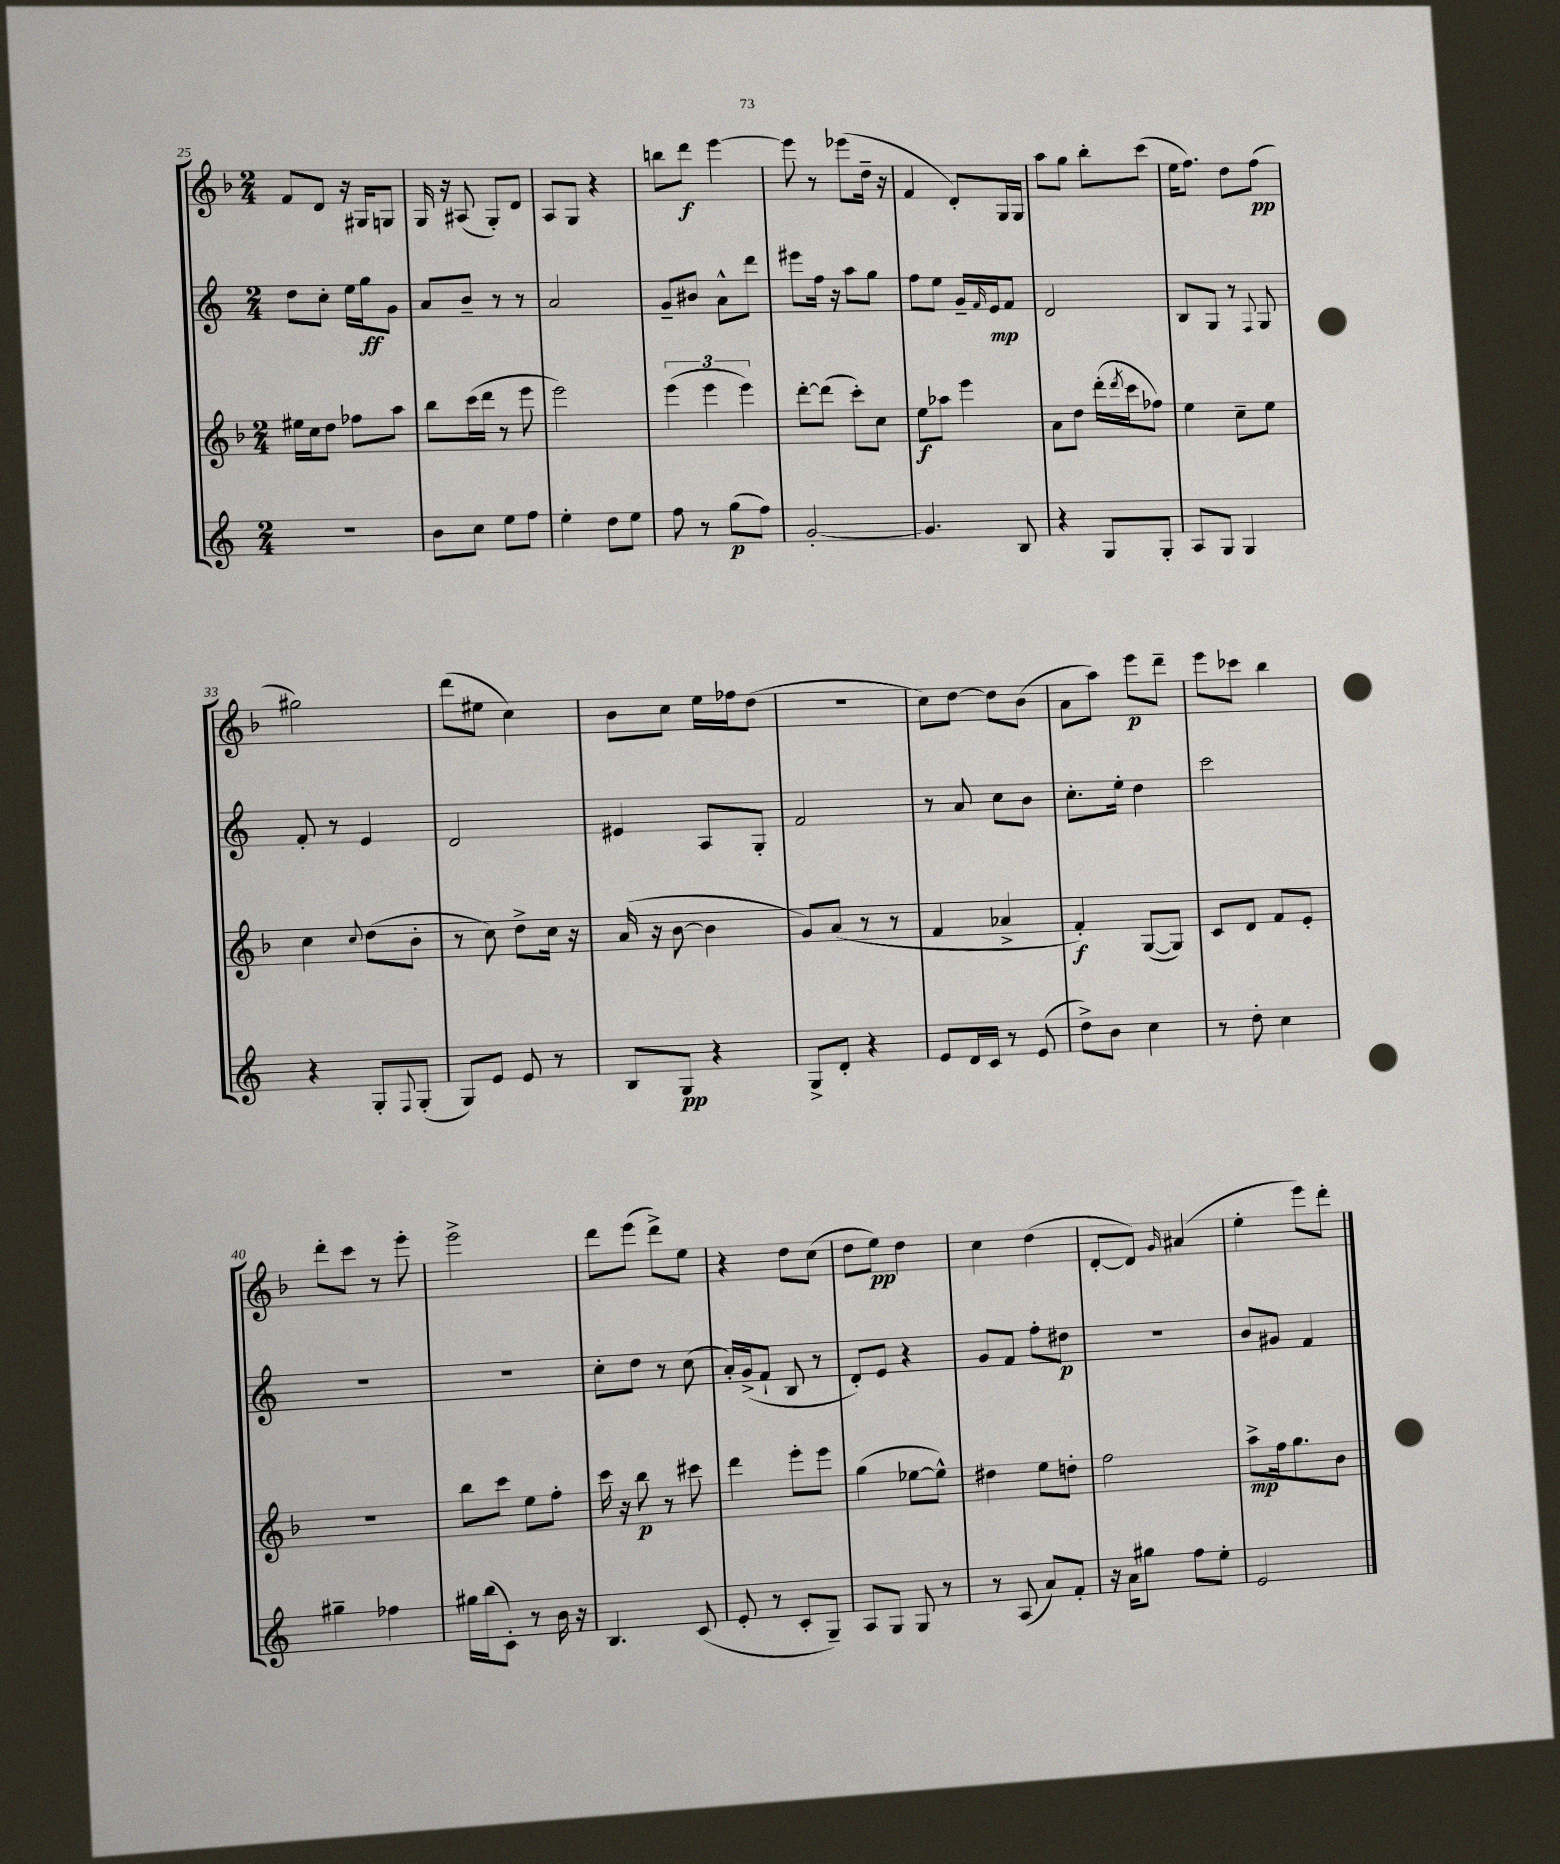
<<
\new StaffGroup <<
\new Staff = "s0" {
    \clef treble \key f \major \numericTimeSignature \time 2/4
    f'8 d'8 r16 gis16 g8 |
    g16 r16 ais8( g8-.) d'8 |
    a8 g8 r4 |
    b''8 d'''8\f e'''4~ |
    e'''8 r8 ees'''8( d''16-- r16 |
    f'4 d'8-.) g16 g16 |
    a''8 g''8 bes''8-. c'''8( |
    e''16 f''8.) d''8 f''8\pp( |
    gis''2) |
    d'''8( eis''8 c''4) |
    bes'8 c''8 e''16 fes''16 d''8( |
    R2 |
    c''8) d''8~ d''8 bes'8( |
    a'8 a''8) e'''8\p d'''8-- |
    e'''8 ces'''8 bes''4 |
    d'''8-. c'''8 r8 e'''8-. |
    e'''2-> |
    d'''8 e'''8( d'''8->) e''8 |
    r4 d''8 c''8( |
    d''8 e''8\pp) d''4 |
    c''4 d''4( |
    d'8~-. d'8) \grace { g'16 } ais'4( |
    e''4-. e'''8) d'''8-. \bar "|." |
}
\new Staff = "s1" {
    \clef treble \key c \major \numericTimeSignature \time 2/4
    d''8 c''8-. e''16 g''16\ff g'8 |
    a'8 b'8-- r8 r8 |
    a'2 |
    g'8-- bis'8 a'8-^ d'''8 |
    eis'''8 f''16 r16 a''8 g''8 |
    f''8 e''8 g'16-- \grace { f'16 } e'16\mp f'8 |
    d'2 |
    b8 g8 r8 \appoggiatura { f8 } g8 |
    f'8-. r8 e'4 |
    d'2 |
    eis'4 a8 g8-. |
    f'2 |
    r8 a'8 c''8 b'8 |
    c''8.-. e''16-. d''4 |
    c'''2 |
    R2 |
    R2 |
    c''8-. d''8 r8 c''8( |
    a'16-.) g'16->( f'8-! b8 r8 |
    d'8-.) e'8 r4 |
    g'8 f'8 f''8-. dis''8\p |
    r2 |
    b'8 gis'8 f'4 \bar "|." |
}
\new Staff = "s2" {
    \clef treble \key f \major \numericTimeSignature \time 2/4
    eis''16 c''16 d''8 fes''8 a''8 |
    bes''8 c'''16( d'''16 r8 e'''8 |
    e'''2) |
    \tuplet 3/2 { e'''4( e'''4 e'''4) } |
    d'''8~-. d'''8( c'''8-.) c''8 |
    e''8\f aes''8 e'''4 |
    a'8 d''8 d'''16-.( \acciaccatura { d'''8 } c'''16 fes''8) |
    e''4 c''8-- e''8 |
    c''4 \appoggiatura { c''8 } d''8( bes'8-. |
    r8 c''8) d''8-> c''16 r16 |
    a'16( r16 bes'8~ bes'4 |
    g'8) a'8( r8 r8 |
    f'4 aes'4-> |
    f'4-.\f) g8~( g8) |
    c'8 d'8 f'8 e'8-. |
    r2 |
    bes''8 c'''8 e''8 f''8-. |
    c'''16 r16 bes''8\p r8 cis'''8 |
    d'''4 e'''8-. e'''8 |
    g''4( ees''8~ ees''8-^) |
    dis''4 e''8 d''8-. |
    f''2 |
    a''8->\mp f''16 g''8. bes'8 \bar "|." |
}
\new Staff = "s3" {
    \clef treble \key c \major \numericTimeSignature \time 2/4
    R2 |
    b'8 c''8 e''8 f''8 |
    e''4-. d''8 e''8 |
    f''8 r8 g''8\p( f''8) |
    g'2~-. |
    g'4. b8 |
    r4 g8 g8-. |
    a8 g8 g4 |
    r4 g8-. \appoggiatura { f8 } g8-.( |
    g8) e'8 e'8 r8 |
    b8 g8\pp r4 |
    g8-> d'8-. r4 |
    e'8 d'16 c'16 r8 e'8( |
    d''8->) b'8 c''4 |
    r8 d''8-. c''4 |
    gis''4-- fes''4 |
    gis''16 b''16( c'8-.) r8 b'16 r16 |
    b4. c'8( |
    e'8-. r8 c'8-. g8--) |
    a8 g8 g8 r8 |
    r8 a8( a'8) f'8-. |
    r16 a'16 gis''8 f''8 e''8-. |
    e'2 \bar "|." |
}
>>
>>
\layout { \context { \Score currentBarNumber = #25 } }
